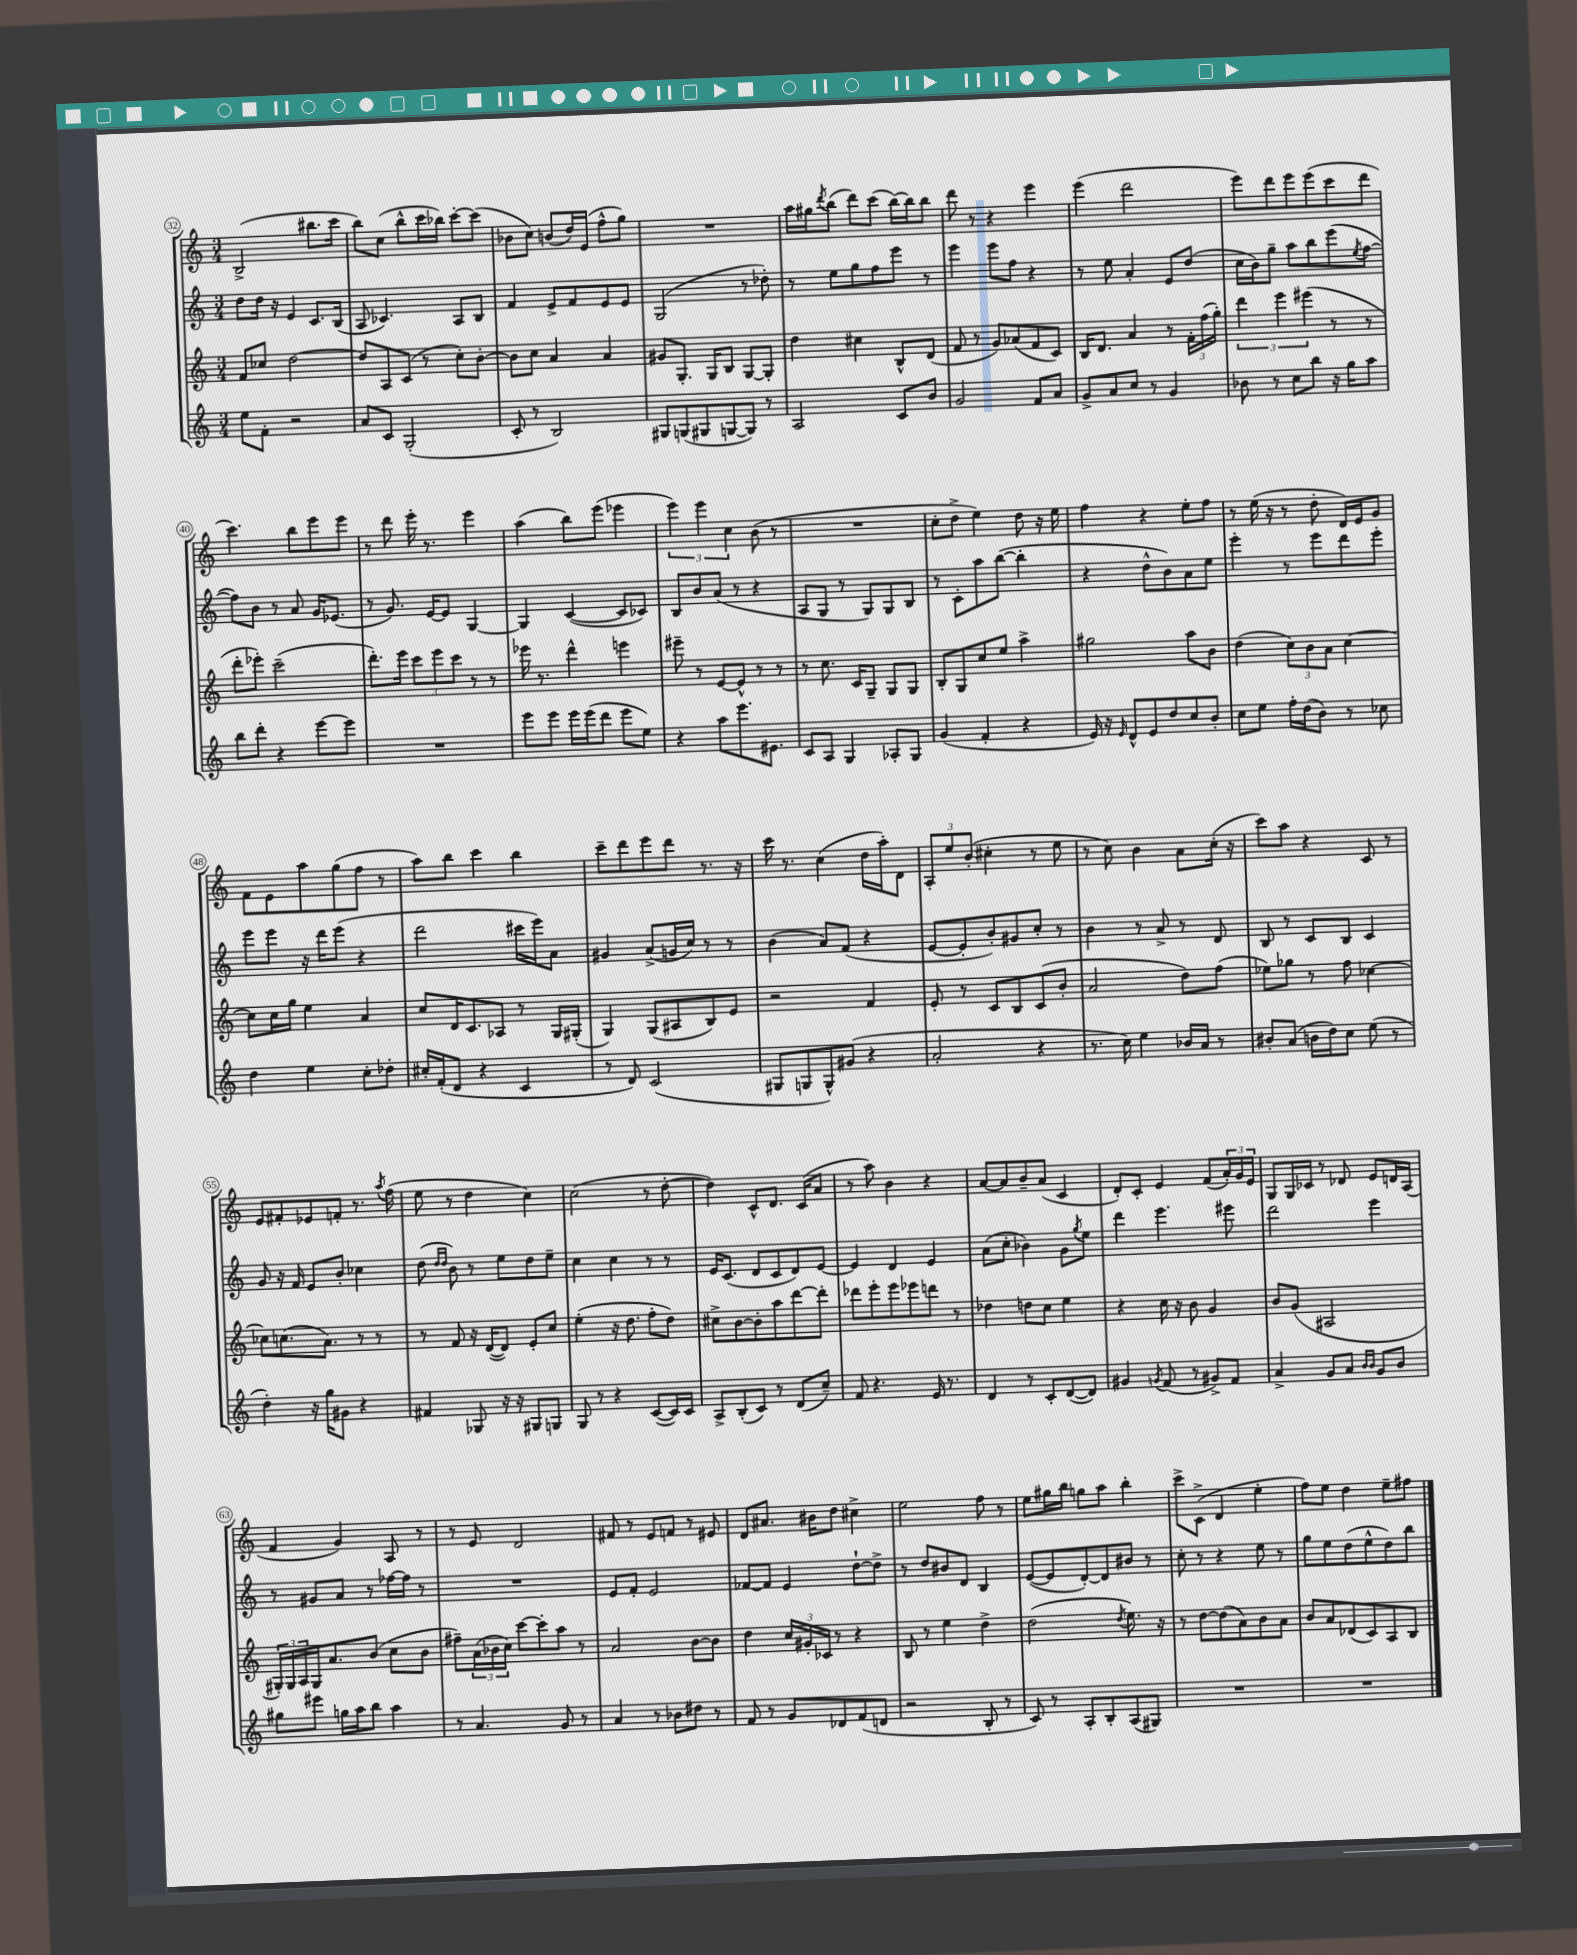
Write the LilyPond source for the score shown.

<<
\new StaffGroup <<
\new Staff = "s0" {
    \clef treble \key c \major \numericTimeSignature \time 3/4
    b2->( bis''8. c'''16 |
    b''8) c''8( b''8-^ c'''16 bes''16) c'''8~-. c'''8( |
    bes'8 c''8) b'8( d''16) e'16( f''8-^ g''8) |
    R2. |
    a''16 gis''16 \acciaccatura { d'''8 } b''8( d'''8) c'''8( b''16~) b''16 b''8 |
    d'''8 r8 r4 e'''4 |
    e'''4( d'''2 |
    e'''8) d'''8 e'''8 e'''8( c'''8 d'''8 |
    c'''4.) b''8 e'''8 e'''8 |
    r8 d'''8 e'''16-. r8. e'''4 |
    a''4( b''8) e'''8( ees'''4 |
    \tuplet 3/2 { e'''4) e'''4 c''4 } b'8( r8 |
    R2. |
    c''8-. d''8-> e''4) d''8 r16 e''16 |
    f''4 r4 e''8-. f''8 |
    r8 e''16( r16 r8 d''8-. d'16) e'16 g'8 |
    f'8 e'8 a''8 g''8( f''8 r8 |
    a''8) b''8 c'''4 b''4 |
    c'''8-- d'''8 e'''8 d'''8 r8. r16 |
    c'''16 r8. c''4( d''16 a''16-.) d'8 |
    \tuplet 3/2 { a8-. e''8 b'8-.( } cis''4-. r8 e''8 |
    r8 c''8) b'4 a'8 c''16-.( r16 |
    c'''8) a''8 r4 c'8 r8 |
    e'8 fis'8-. ees'8 f'8-. r8. \acciaccatura { a''8 } f''16( |
    e''8 r8 d''4 c''4) |
    c''2( r8 d''8~-. |
    d''4) c'8-^ d'8. c'16( a'8 |
    r8 a''8) b'4 r4 |
    a'8~ a'8 b'8-- a'8( c'4 |
    d'8-.) c'8-. e'4 f'8( \tuplet 3/2 { a'16-.) g'16 e'16 } |
    g8 g16 ces'16 r8 des'8 e'8 d'16 a16( |
    f'4 g'4) a8 r8 |
    r8 e'8 d'2 |
    fis'8 r8 e'8 f'8 r8 eis'8 |
    d'8 ais'8. bis'16 d''8 cis''4-> |
    e''2 f''8 r8 |
    e''8 gis''16 b''16 g''8 a''8 b''4-. |
    c'''8-> c'8->( d'4 e''4-. |
    f''8) e''8 d''4 e''8-- fis''8 \bar "|." |
}
\new Staff = "s1" {
    \clef treble \key c \major \numericTimeSignature \time 3/4
    d''8 d''16 r16 e'4 c'8. b16( |
    a8 ces'4.) a8 b8 |
    f'4 e'8-> f'8 e'8 e'8 |
    g2( r8 des''8-.) |
    r8 e''8 g''8 f''8 e'''8 r8 |
    e'''4 e'''8 f''8 r4 |
    r8 e''8 a'4-. e'8 d''8( |
    c''16 b'16) g''8-- a''8 b''8 e'''8( \acciaccatura { e''8 } f''8~ |
    f''8) b'8 r8 a'8 g'16 ees'8.( |
    r8 g'8.) e'16~ e'8 g4~ |
    g4 c'4~( c'8 ces'8) |
    b8 b'8 a'8( r8 r4 |
    a8 g8 r8 g8) g8 b8 |
    r8 c'8-. a''8 b''8~( b''4-. |
    r4 d''8-^ b'8) a'8 e''8 |
    e'''4-. r8 e'''8 d'''8 e'''8-. |
    e'''8 e'''8 r16 d'''16 e'''8( r4 |
    d'''2 cis'''16 e'''16) a'8 |
    gis'4 a'8->( g'16 c''16) r8 r8 |
    b'4( a'8) f'8( r4 |
    e'8~ e'8-. b'8-.) gis'8 c''8-. r8 |
    b'4 r8 a'8-> r8 d'8 |
    b8 r8 c'8 b8 c'4 |
    g'8 r16 f'16 e'8 b'8-. ces''4 |
    d''8( \grace { d''16 d''16 } b'8) r8 e''8 d''8 e''8-- |
    c''4 c''4 r8 r8 |
    e'16 c'8.( d'8 c'8 d'8) e'8~ |
    e'4 d'4 e'4 |
    a'8( c''8-. bes'4) g'8 \acciaccatura { g''8 } e''8 |
    d'''4 e'''4. eis'''8 |
    d'''2 e'''4 |
    r8 gis'8 a'8 r8 fes''16~ fes''16 r8 |
    R2. |
    e'8 f'8-. e'2 |
    fes'8~ fes'8 e'4 d''8~-! d''8-> |
    r8 d''8 bis'8 d'8 b4 |
    e'8~( e'8 d'8~-.) d'8 bis'8 r8 |
    c''8-. r8 r4 e''8 r8 |
    g''8 e''8 d''8( e''8-^ d''8) b''8 \bar "|." |
}
\new Staff = "s2" {
    \clef treble \key c \major \numericTimeSignature \time 3/4
    f'8 ces''8 d''2~ |
    d''8 a8 c'8( r8 c''8-.) b'8~-. |
    b'8 c''8 a'4 a'4 |
    gis'8 g8.-. g16 b8 g8~ g8-. |
    d''4 cis''4 b8-^ d'8( |
    f'8 r8 g'8) aes'8( f'8 c'8) |
    b16 d'8. a'4 r8 \tuplet 3/2 { f'16-. f''16( g''16-.) } |
    \tuplet 3/2 { d'''4 e'''4 eis'''4( } r8 r8 |
    d'''8-. ees'''8-.) c'''2--( |
    d'''8.-.) e'''16 \tuplet 3/2 { c'''8 e'''8 c'''8 } r8 r8 |
    ees'''16 r8. d'''4-^ e'''4 |
    eis'''8-- r8 e'8~ e'8-^ r8 r8 |
    r8 c''8. c'16 g8-- g8 g8 |
    b8-. g8 c''8 e''8 a''4-> |
    gis''2 a''8 b'8 |
    d''4( \tuplet 3/2 { c''8) b'8 a'8 } c''4~ |
    c''8 c''16 g''16 e''4 a'4 |
    c''8 d'16 c'8. aes8 r8 g16 gis16-.( |
    g4) g8( ais8 b8) e'8 |
    r2 f'4 |
    e'8-. r8 c'8 b8 c'8( b'8-. |
    a'2 d''8) f''8( |
    ees''8) ges''8 r8 f''8 ces''4~ |
    ces''8 c''8.( a'8.) r8 r8 |
    r8 f'8 r16 d'16~( d'8) e'8-. c''8 |
    e''4-.( r16 d''8. f''8-. d''8) |
    cis''8-> b'8~ b'8-. a''8 d'''8~ d'''8-. |
    des'''8 e'''8-. e'''8 ees'''8 d'''8 r8 |
    des''4 d''8 c''8 e''4 |
    r4 c''16 r16 b'8 g'4 |
    b'8 g'8( ais2 |
    \tuplet 3/2 { gis16-.) gis16 a16 } gis16 a'8. b'8( c''8 b'8 |
    fis''8--) \tuplet 3/2 { a'16( bes'16 c''16) } c'''8~ c'''8-. a''8 r8 |
    a'2 b'8~ b'8 |
    d''4 \tuplet 3/2 { c''16 gis'16-. ces'16 } r8 r4 |
    b8 r8 e''4 d''4-> |
    d''2( \acciaccatura { d''8 } e''8.) r16 |
    r8 d''8~ d''8( a'8) b'8 a'8 |
    b'8 a'8 des'8( c'8) a8 b8 \bar "|." |
}
\new Staff = "s3" {
    \clef treble \key c \major \numericTimeSignature \time 3/4
    e''8 f'8-. r2 |
    a'8 c'8 g2-.( |
    c'8-. r8 b2) |
    gis8 g8( gis8 g8~ g8) r8 |
    a2 c'8 b'8 |
    g'2 f'8 a'8 |
    g'8-> a'8 c''8 r8 g'4 |
    bes'8 r8 c''8 b''8 r16 g''16 a''8 |
    b''8 d'''8-. r4 e'''8~ e'''8 |
    R2. |
    e'''8 e'''8 e'''16 e'''16( d'''8 e'''8 e''8) |
    r4 a''8 e'''8. eis'8. |
    c'8 a8 g4 aes8-. g8 |
    g'4( f'4-. r4 |
    e'16) r16 \grace { e'16 } d'8-^ e'8 d''8 c''8 b'8-. |
    c''8 e''8 f''16-. d''16( b'8) r8 ces''8 |
    d''4 e''4 c''8-. des''8-. |
    cis''16-. f'16-.( d'8 r4 c'4 |
    r8 d'8) c'2( |
    gis8 g8 g8-^) gis'8( r4 |
    a'2-. r4 |
    r8. c''16) e''4 bes'16 a'16 r8 |
    bis'8-. a'8( b'16 d''16) c''8 e''8( r8 |
    d''4-.) r16 g''16 gis'8 r4 |
    fis'4 ges8 r16 r16 gis8 g8 |
    g8 r8 r4 c'8~( c'16) c'16 |
    a8-> b8-.( c'8) r8 d'8( c''8--) |
    f'8 r4. e'16 r8. |
    d'4 r8 c'8-. d'8~( d'8) |
    gis'4 \acciaccatura { g'8 } f'8( r8 gis'8->) f'8 |
    a'4-> g'8 a'8 \grace { b'16 b'16 } g'8 b'8 |
    gis''8 eis'''8 g''16 a''16 b''8 a''4 |
    r8 a'4. g'8 r8 |
    a'4 r8 bes'8 dis''8 r8 |
    f'8 r8 g'8 des'8 f'8( d'8 |
    r2 b8-. r8 |
    c'8) r8 a8-. b8-. a8( gis8) |
    R2. |
    R2. \bar "|." |
}
>>
>>
\layout { \context { \Score currentBarNumber = #32 \override BarNumber.stencil = #(make-stencil-circler 0.1 0.3 ly:text-interface::print) } }
